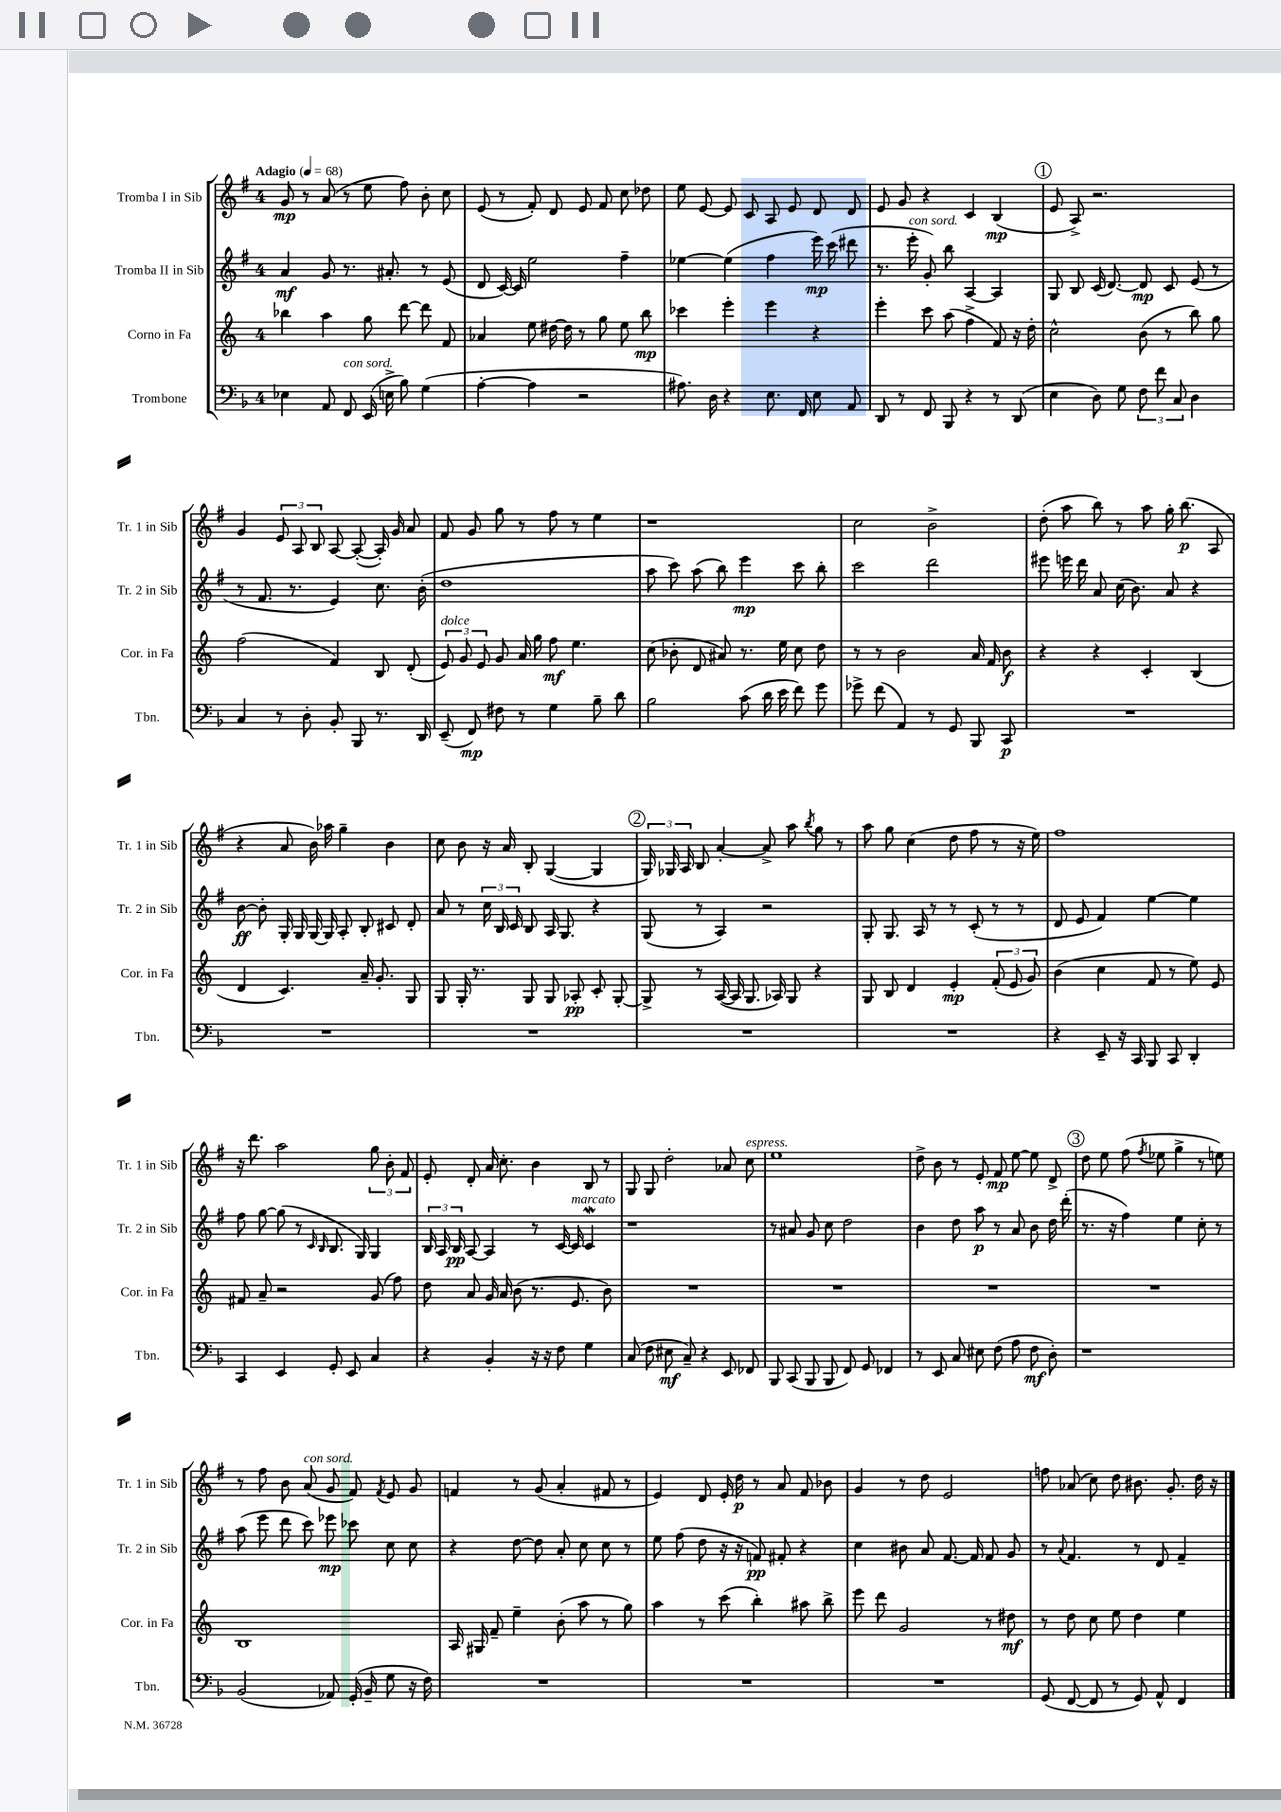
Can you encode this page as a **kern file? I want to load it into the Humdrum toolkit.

**kern	**kern	**kern	**kern
*staff4	*staff3	*staff2	*staff1
*clefF4	*clefG2	*clefG2	*clefG2
*k[b-]	*k[]	*k[f#]	*k[f#]
*M4/4	*M4/4	*M4/4	*M4/4
*MM68	*MM68	*MM68	*MM68
4E-	4bb-	4a	8g
.	.	.	8r
8AA	4aa	8g	(8a
8FF	.	8.r	8r
(16EE	8gg	.	8ee
16E^	.	8.a#'	.
8B-)	[8ddd	.	8ff#)
(4G	8ddd]	8r	8b'
.	8f	(8e	8cc
=	=	=	=
[4A'	4a-	8d	(8e
.	.	[16c)	8r
.	.	16c]	.
4A]	8ee	2ee	8f#')
.	[16dd#	.	8d
.	16dd#]	.	.
2r	8r	.	8e
.	8gg	.	8f#
.	8ee	4ff#~	8cc
.	8bb	.	8dd-
=	=	=	=
8.A#)	4ccc-	[4ee-	8ee
.	.	.	[8e
16D	.	.	.
4r	4eee'	(4ee-]	8e]
.	.	.	8c
8.E	4eee	4ff#	8A
.	.	.	8e
16FF	.	.	.
8E	4r	16eee)	8d
.	.	(16ccc	.
8AA	.	8ddd#	8d
=	=	=	=
8DD	4eee'	8.r	8e
8r	.	.	8g
.	.	16eee'	.
8FF	8ccc	8g')	4r
8BBB-	(8aa	8bb	.
4r	4ff^	[4A	4c
8r	8f)	4A]	(4B
(8DD	16r	.	.
.	16dd'	.	.
=	=	=	=
4E	2cc^^	8G	8e
.	.	8B	8A^)
8D)	.	(16c	2.r
.	.	[8.d)	.
8G	.	.	.
12F	(8b	8d]	.
12f	.	.	.
.	8r	8c	.
12C	.	.	.
4D	8bb)	(8e	.
.	8gg	8r	.
=	=	=	=
4C	(2ff	8r	4g
.	.	8.f#	.
8r	.	.	12e
.	.	8.r	.
.	.	.	12A
8D'	.	.	.
.	.	.	12B
8BB-'	4f)	4e)	[8A
8BBB-	.	.	(8A'_
8.r	8B	8.cc	16A'])
.	.	.	16g
.	(8d'	.	8a
16DD	.	(16b'	.
=	=	=	=
(8EE~	12e)	1dd	8f#
.	12g	.	.
8FF)	.	.	8g
.	12e	.	.
8F#	8g	.	8gg
8r	16a	.	8r
.	16gg	.	.
4G	8ff	.	8ff#
.	4.ee	.	8r
8B-~	.	.	4ee
8d	.	.	.
=	=	=	=
2B-	(8cc	8aa	1r
.	8b-'	8ccc)	.
.	8d	(8aa	.
.	8a#)	8bb)	.
(8c	8.r	4eee	.
16d	.	.	.
16e	16ee	.	.
8f)	8cc	8ccc	.
8g	8dd	8bb'	.
=	=	=	=
8g-^	8r	2ccc	2cc
(8f	8r	.	.
4AA)	2b	.	.
8r	.	2ddd	2b^
8GG	.	.	.
8BBB-	16a	.	.
.	16f	.	.
8CC	8b	.	.
=	=	=	=
1r	4r	8eee#	(8dd'
.	.	16eee	8aa
.	.	16ddd	.
.	4r	8a	8bb)
.	.	(16cc	8r
.	.	8.b)	.
.	4c'	.	8aa
.	.	8a	16gg'
.	.	.	(8.bb
.	(4B	4r	.
.	.	.	8A
=	=	=	=
1r	4d	[8b	4r
.	.	8b']	.
.	4.c)	16G'	8a
.	.	16G	.
.	.	[16G	16b)
.	.	16G]	16aa-
.	.	8A'	4gg~
.	16a~	8B'	.
.	8.g'	.	.
.	.	8c#	4b
.	8G	8d'	.
=	=	=	=
1r	8G	8a	8cc
.	16G'	8r	8b
.	8.r	.	.
.	.	24cc	16r
.	.	24B	.
.	.	.	16a
.	.	24c	.
.	8G	8B	8B'
.	8G	16A	([4G
.	.	8.G	.
.	8A-'	.	.
.	8c'	4r	4G]
.	[8G'	.	.
=	=	=	=
1r	8G^]	(8G	24G)
.	.	.	24G-
.	.	.	24A
.	8r	8r	8B
.	([16A	4A)	[4a'
.	16A]	.	.
.	8.G	.	.
.	.	2r	8a^]
.	16A-)	.	.
.	8G	.	8aa
.	.	.	8qbb
.	4r	.	8gg
.	.	.	8r
=	=	=	=
1r	8G	8G'	8aa
.	8B	8.G	8gg
.	4d	.	(4cc
.	.	16A	.
.	.	8r	.
.	4e'	8r	8dd
.	.	(8c'	8ff#
.	(12f'	8r	8r
.	12e	.	.
.	.	8r	16r
.	12g)	.	.
.	.	.	16ee)
=	=	=	=
4r	(4b	8d	1ff#
.	.	8e	.
8EE~	4cc	4f#)	.
16r	.	.	.
16CC	.	.	.
8BBB-	8f	[4ee	.
8CC	8r	.	.
4DD'	8ee)	4ee]	.
.	8e	.	.
=	=	=	=
4CC	8f#	8ff#	16r
.	.	.	8.ddd
.	8a~	[8gg	.
4EE	2r	(8gg]	2aa
.	.	8r	.
.	.	16qqc	.
.	.	16qqB	.
8GG'	.	8.B	.
8EE	.	.	.
.	.	16G)	.
4C	(8g	4G	12gg
.	.	.	12b'
.	8ff)	.	.
.	.	.	12f#
=	=	=	=
4r	8dd	24B	8e'
.	.	24A	.
.	.	24B	.
.	8a	[8A	8d'
4BB-'	16g	4A]	16a
.	16a	.	8.cc'
.	(8b	.	.
16r	8.r	8r	4b
16r	.	.	.
8F	.	[16c	.
.	8.e	16c]	.
4G	.	4c	8B
.	8b)	.	8r
=	=	=	=
(8C	1r	1r	8G
8F	.	.	8G
8E#	.	.	2dd'
8C~)	.	.	.
4r	.	.	.
8EE	.	.	8a-
8FF-	.	.	8cc
=	=	=	=
8BBB-	1r	8r	1ee
(8CC	.	8a#	.
8BBB-	.	8g	.
8BBB-	.	8cc	.
8FF)	.	2dd	.
8GG	.	.	.
4FF-	.	.	.
=	=	=	=
8r	1r	4b	8dd^
8EE	.	.	8b
8C	.	8dd	8r
8E#	.	8aa	8e'
(8F	.	8r	8f#
8A	.	8a	[8ee
8F	.	8b	8ee]
8D')	.	16dd	8d^
.	.	(16ddd'	.
=	=	=	=
1r	1r	8.r	8dd
.	.	.	8ee
.	.	16r	.
.	.	4ff#)	(8ff#
.	.	.	8qff#
.	.	.	8ee-
.	.	4ee	4gg^
.	.	8cc'	8r
.	.	8r	8ee)
=	=	=	=
(2BB-	1B	(8aa	8r
.	.	8eee	8ff#
.	.	8ddd	8b
.	.	8ccc)	(8a
8AA-)	.	8eee-	8g
(16GG'	.	8ccc-	8f#)
16BB-~	.	.	.
.	.	.	8qf#
8G	.	8cc	8e
16r	.	8cc	8g
16F)	.	.	.
=	=	=	=
1r	16A	4r	4f
.	16G#	.	.
.	8f~	.	.
.	4ee~	[8dd	8r
.	.	8dd]	(8g
.	(8b'	8a'	4a'
.	8aa	8cc	.
.	8r	8cc	8f#
.	8gg)	8r	8r
=	=	=	=
1r	4aa	8ee	4e)
.	.	(8ff#	.
.	8r	8dd	8d
.	(8ccc	16r	16e'
.	.	16r	16dd
.	4bb')	8f)	8r
.	.	8f#'	8a
.	8aa#	4r	8f#
.	8bb^	.	8b-
=	=	=	=
1r	8eee	4cc	4g
.	8ddd	.	.
.	2g	8b#	8r
.	.	8a	8dd
.	.	[8.f#	2e
.	.	16f#]	.
.	8r	8f#	.
.	8dd#	8g	.
=	=	=	=
(8GG	8r	8r	8ff
.	.	8qqa	.
[8FF	8dd	4.f#	(8a-
8FF]	8cc	.	8cc)
8r	8ee	.	8dd
8GG)	4dd	8r	8.b#
8AA^^	.	8d	.
.	.	.	8.g'
4FF	4ee	4f#~	.
.	.	.	16dd
.	.	.	16r
==	==	==	==
*-	*-	*-	*-
